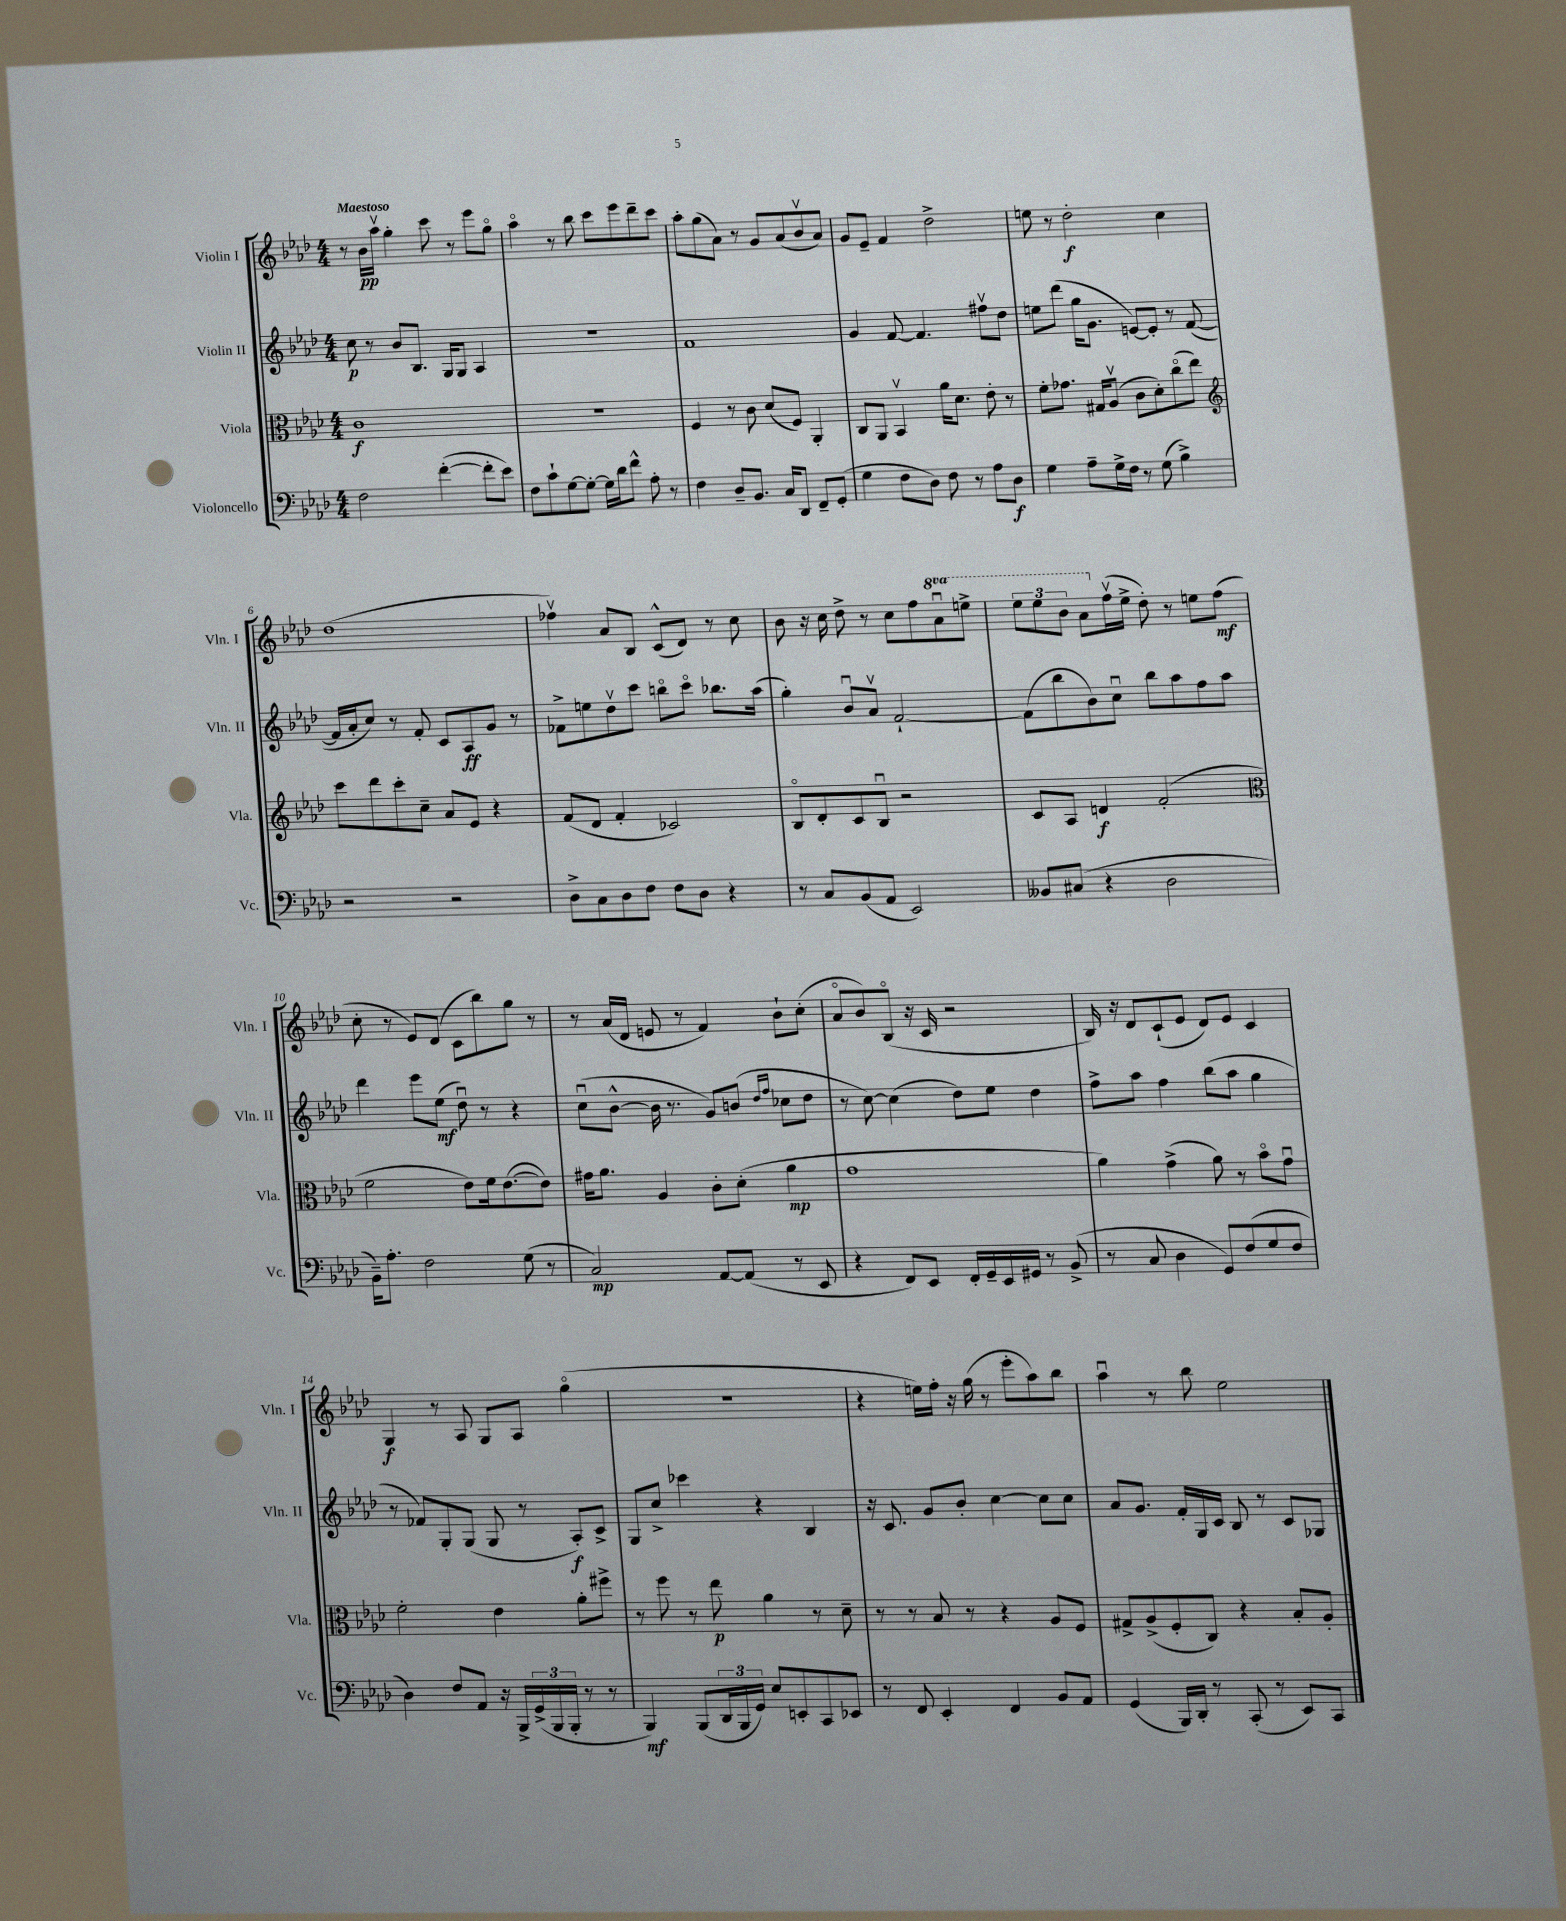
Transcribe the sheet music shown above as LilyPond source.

<<
\new StaffGroup <<
\new Staff = "s0" \with { instrumentName = "Violin I" shortInstrumentName = "Vln. I" } {
    \clef treble \key aes \major \numericTimeSignature \time 4/4 \set Staff.ottavationMarkups = #ottavation-simple-ordinals \tempo "Maestoso"
    r8 bes'16\pp aes''16\upbow g''4-. c'''8 r8 ees'''8 g''8\flageolet |
    aes''4\flageolet r8 bes''8 c'''8 ees'''8 des'''8-- c'''8 |
    aes''8-. g''8( aes'8) r8 g'8 aes'8( bes'8\upbow aes'8) |
    g'8 ees'8-- f'4 des''2-> |
    e''8 r8 des''2-.\f c''4 |
    des''1( |
    fes''4\upbow) aes'8 bes8 c'8-^( des'8) r8 c''8 |
    bes'8 r16 c''16 des''8-> r8 c''8 f''8 \ottava #1 aes''8\downbow e'''8-> |
    \tuplet 3/2 { ees'''8 ees'''8 bes''8 } aes''8 \ottava #0 f''16\upbow( ees''16-> des''8-.) r8 e''8 f''8\mf( |
    c''8-. r8 ees'8) des'8( c'8 bes''8) g''8 r8 |
    r8 aes'16( des'16 e'8 r8 f'4) bes'8-! c''8-.( |
    aes'8\flageolet bes'8) bes8\flageolet( r16 c'16 r2 |
    bes16) r16 des'8 c'8-!( ees'8 des'8) ees'8 c'4 |
    g4\f r8 aes8 g8 aes8 g''4\flageolet( |
    R1 |
    r4 e''16) f''16-. r16 g''16( r8 ees'''8-. aes''8) bes''8 |
    aes''4\downbow r8 bes''8 ees''2 \bar "|." |
}
\new Staff = "s1" \with { instrumentName = "Violin II" shortInstrumentName = "Vln. II" } {
    \clef treble \key aes \major \numericTimeSignature \time 4/4
    c''8\p r8 bes'8 bes8. g16 g8 aes4 |
    R1 |
    f'1 |
    g'4 f'8~ f'4. fis''8\upbow des''8 |
    e''8 des'''8( g''16 g'8. e'8~) e'8-. r8 f'8~( |
    f'16 aes'16-. c''8) r8 f'8-. c'8 aes8\ff g'8 r8 |
    fes'8-> e''8 des''8\upbow c'''8 b''8\flageolet c'''8\flageolet bes''8. aes''16( |
    g''4-.) bes'8\downbow aes'8\upbow f'2~-! |
    f'8( bes''8 bes'8) c''8\downbow bes''8 aes''8 f''8 aes''8 |
    des'''4 ees'''8 ees''8\mf( des''8\downbow) r8 r4 |
    c''8\downbow( bes'8~-^ bes'16 r8. g'8) b'8( \grace { des''16 f''16 } ces''8 des''8 |
    r8 c''8~) c''4( des''8) ees''8 des''4 |
    f''8-> aes''8 f''4 bes''8( aes''8 g''4 |
    r8 fes'8) g8-. g8( g8 r8 aes8-.\f) c'8-> |
    g8 c''8-> ces'''4 r4 bes4 |
    r16 c'8. g'8 bes'8-. c''4~ c''8 c''8 |
    aes'8 g'8. f'16-. g16 c'16 bes8 r8 c'8 ges8 \bar "|." |
}
\new Staff = "s2" \with { instrumentName = "Viola" shortInstrumentName = "Vla." } {
    \clef alto \key aes \major \numericTimeSignature \time 4/4
    c'1\f |
    R1 |
    f4 r8 c'8 des'8( f8) aes,4-. |
    c8 aes,8 bes,4\upbow aes'16 des'8. ees'8-. r8 |
    f'8-. ges'8. gis16 aes8\upbow( c'8 des'8-.) c''8\flageolet( ees''8) |
    \clef treble c'''8 des'''8 c'''8-. c''8-- aes'8 ees'8 r4 |
    f'8( des'8 f'4-. ces'2) |
    bes8\flageolet des'8-. c'8 bes8\downbow r2 |
    c'8 aes8 d'4\f f'2-.( |
    \clef alto f'2 ees'8) f'16 ees'8.~( ees'8) |
    gis'16 aes'8. aes4 c'8-. des'8-.( aes'4\mp |
    g'1 |
    aes'4) g'4->( aes'8) r8 bes'8\flageolet g'8\downbow |
    f'2-. ees'4 aes'8-. fis''8-> |
    r8 f''8 r8 ees''8\p aes'4 r8 des'8-- |
    r8 r8 bes8 r8 r4 aes8 f8 |
    gis8-> aes8->( f8-. c8) r4 bes8-. aes8-. \bar "|." |
}
\new Staff = "s3" \with { instrumentName = "Violoncello" shortInstrumentName = "Vc." } {
    \clef bass \key aes \major \numericTimeSignature \time 4/4
    f2 f'4~-.( f'8-. ees'8) |
    f8 c'8-! g8~ g8~-. g16 des'16 f'8-^ aes8-. r8 |
    f4 des8-- bes,8. c16 des,8 f,8-- g,8-.( |
    g4 f8 des8) f8 r8 aes8 des8\f |
    g4 aes8-- g16-> f16 r8 g8( bes4->) |
    r2 r2 |
    des8-> c8 des8 f8 f8 des8 r4 |
    r8 c8 bes,8( aes,8 ees,2) |
    beses,8 cis8( r4 des2 |
    bes,16--) aes8.-. f2 g8( r8 |
    c2\mp) aes,8~ aes,8( r8 ees,8 |
    r4 f,8) ees,8 f,16-. g,16-- ees,16 gis,16 r8 bes,8->( |
    r8 c8 des4 g,8) f8( g8 f8 |
    des4) f8 aes,8 r16 bes,,16-> \tuplet 3/2 { g,16->( bes,,16 bes,,16-. } r8 r8 |
    bes,,4\mf) bes,,8( \tuplet 3/2 { des,16 bes,,16 g,16) } ees8 e,8-. c,8 ees,8 |
    r8 f,8 ees,4-. f,4 bes,8 aes,8 |
    g,4( bes,,16) des,16-. r8 c,8-.( r8 ees,8) c,8 \bar "|." |
}
>>
>>
